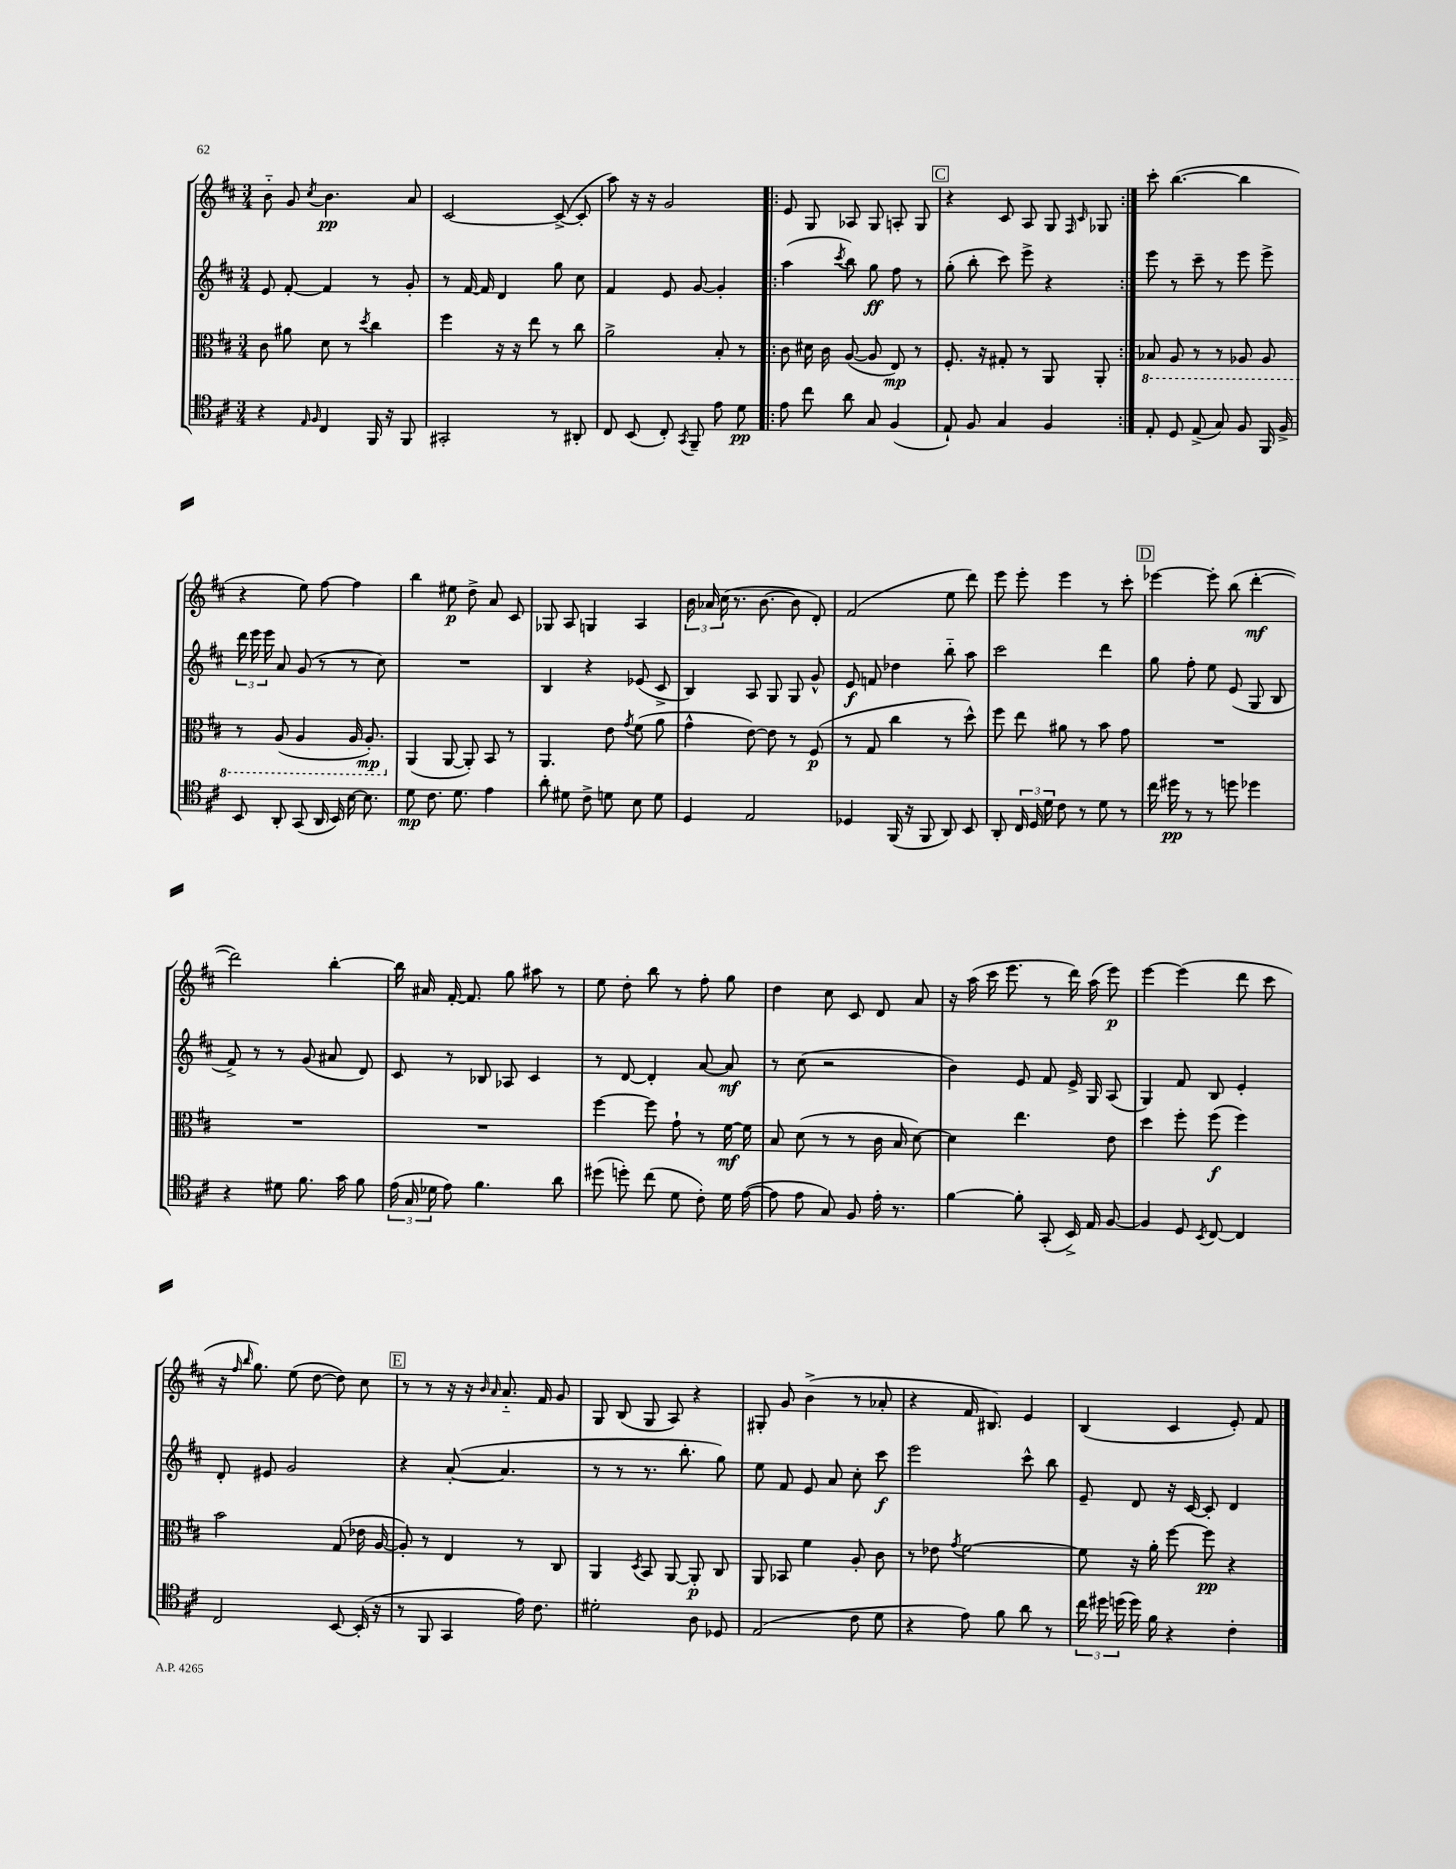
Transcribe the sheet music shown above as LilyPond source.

<<
\new StaffGroup <<
\new Staff = "s0" {
    \clef treble \key d \major \numericTimeSignature \time 3/4
    \autoBeamOff b'8-_ g'8 \acciaccatura { cis''8 } b'4.\pp a'8 |
    cis'2~ cis'8~->( cis'8-. |
    a''8) r16 r16 g'2 |
    \repeat volta 2 { e'8 g8 aes8 g8 a8-. g8 |
    \mark \markup { \box "C" } r4 cis'8 a8 g8 \grace { fis16 cis'16 } ges8 | }
    cis'''8-. b''4.~( b''4 |
    r4 e''8) fis''8~ fis''4 |
    b''4 eis''8\p d''8-> a'8 cis'8 |
    ges8 a8 g4 a4 |
    \tuplet 3/2 { b'16 aes'16 cis''16( } r8. b'8.~ b'8 d'8-.) |
    fis'2( e''8 d'''8) |
    e'''8 e'''8-. e'''4 r8 cis'''8-. |
    \mark \markup { \box "D" } ees'''4~ ees'''8-. b''8( d'''4~-.\mf |
    d'''2) b''4~-. |
    b''16 ais'16 fis'16~-. fis'8. g''8 ais''8 r8 |
    e''8 d''8-. b''8 r8 fis''8-. g''8 |
    d''4 cis''8 cis'8 d'8 a'8 |
    r16 a''16( cis'''16 e'''8. r8 d'''16) a''16( e'''8\p) |
    e'''4~ e'''4( d'''8 cis'''8 |
    r16 \grace { fis''16 b''16 } g''8.) e''8( d''8~ d''8) cis''8 |
    \mark \markup { \box "E" } r8 r8 r16 r16 \grace { b'16 a'16 } a'8.-_ fis'16 g'8 |
    g8 b8( g8 a8) r4 |
    gis8-. g'8 b'4->( r8 aes'8-. |
    r4 fis'16 bis8.) e'4 |
    b4( cis'4 e'8-.) fis'8 \bar "|." |
}
\new Staff = "s1" {
    \clef treble \key d \major \numericTimeSignature \time 3/4
    \autoBeamOff e'8 fis'8~-. fis'4 r8 g'8-. |
    r8 fis'16~ fis'16 d'4 g''8 cis''8 |
    fis'4 e'8 g'8~ g'4-. |
    \repeat volta 2 { a''4( \acciaccatura { cis'''8 } b''8) g''8\ff fis''8 r8 |
    \mark \markup { \box "C" } g''8-.( b''8-. cis'''8) e'''8-> r4 | }
    e'''8 r8 cis'''8-- r8 e'''8 e'''8-> |
    \tuplet 3/2 { d'''16 e'''16 e'''16 } a'8 g'8( r8 r8 cis''8) |
    R2. |
    b4 r4 ees'8( cis'8-> |
    b4) a8 g8 g8 g'8-^ |
    e'8\f f'8 des''4 b''8-_ a''8 |
    cis'''2 d'''4 |
    \mark \markup { \box "D" } g''8 fis''8-. e''8 e'8( g8 b8 |
    fis'8->) r8 r8 g'8( ais'8 d'8) |
    cis'8 r8 bes8 aes8 cis'4 |
    r8 d'8~ d'4-. a'8~ a'8\mf |
    r8 cis''8( r2 |
    b'4) e'8 fis'8 e'16-> g16 a8( |
    g4) fis'8 b8 e'4-. |
    d'8-. eis'8 g'2 |
    \mark \markup { \box "E" } r4 a'8~-.( a'4. |
    r8 r8 r8. b''8.-. g''8) |
    e''8 fis'8 e'8 a'8 cis''8-. cis'''8\f |
    e'''2 cis'''8-^ b''8 |
    e'8-- d'8 r16 cis'16~ cis'8-. d'4 \bar "|." |
}
\new Staff = "s2" {
    \clef alto \key d \major \numericTimeSignature \time 3/4
    \autoBeamOff cis'8 ais'8 d'8 r8 \acciaccatura { d''8 } cis''4 |
    fis''4 r16 r16 e''8 r8 cis''8 |
    a'2-> b8-. r8 |
    \repeat volta 2 { cis'8 dis'16 cis'16 a8~( a8 e8\mp) r8 |
    \mark \markup { \box "C" } fis8.-. r16 gis8-. r8 a,8 a,8-. | }
    \ottava #-1 bes,8 a,8 r8 r8 aes,8 aes,8 |
    r8 a,8( a,4 a,16 a,8.-.\mp) \ottava #0 |
    a,4( a,8~ a,8-.) b,8 r8 |
    a,4. e'8 \acciaccatura { g'8 } fis'8( a'8 |
    g'4-^ e'8~) e'8 r8 fis8\p( |
    r8 g8 cis''4 r8 d''8-^) |
    fis''8 e''8 ais'8 r8 b'8 g'8 |
    \mark \markup { \box "D" } R2. |
    R2. |
    R2. |
    fis''4~ fis''8 g'8-! r8 fis'16~\mf fis'16 |
    b8 d'8( r8 r8 cis'16 b16 d'8~) |
    d'4 e''4. e'8 |
    d''4 fis''8-. fis''8\f( fis''4) |
    b'2 g8( ees'16 a16~ |
    \mark \markup { \box "E" } a8-.) r8 e4 r8 cis8 |
    a,4 \acciaccatura { d8 } b,8 a,8~ a,8-.\p cis8 |
    a,8 bes,8 fis'4 a8-. cis'8 |
    r8 ees'8 \acciaccatura { g'8 } fis'2~ |
    fis'8 r16 a'16-. fis''8~ fis''8\pp r4 \bar "|." |
}
\new Staff = "s3" {
    \clef tenor \key d \major \numericTimeSignature \time 3/4
    \autoBeamOff r4 \grace { e16 fis16 } cis4 fis,16 r16 fis,8 |
    gis,2-. r8 ais,8-. |
    cis8 b,8( cis8-.) \acciaccatura { g,8 } fis,8-- e'8 d'8\pp |
    \repeat volta 2 { e'8 cis''8 a'8 g8 fis4( |
    \mark \markup { \box "C" } e8-!) fis8 g4 fis4 | }
    e8-. d8 e8->( g8) fis8 fis,16 fis16-> |
    b,8 a,8-. g,8( a,16 b,16) b16~ b8. |
    d'8\mp cis'8. d'8. e'4 |
    a'8-. dis'8 cis'8-> d'8 b8 d'8 |
    d4 e2 |
    des4 fis,16( r16 fis,8 a,8) b,8 |
    a,8-. \tuplet 3/2 { cis16 d16 d'16 } cis'8 r8 d'8 r8 |
    \mark \markup { \box "D" } cis''16 dis''16\pp r8 r8 d''8 des''4 |
    r4 dis'8 fis'8. g'16 fis'8 |
    \tuplet 3/2 { e'16( g16 des'16 } e'8) fis'4. a'8 |
    dis''8( d''8-.) cis''8( d'8 cis'8-.) d'16 e'16~( |
    e'8 e'8 g8) fis8 e'16-. r8. |
    fis'4~ fis'8-. g,8-.( b,16->) e16 fis8~ |
    fis4 d8 \acciaccatura { b,8 } cis8~ cis4 |
    cis2 b,8~ b,16-.( r16 |
    \mark \markup { \box "E" } r8 fis,8 g,4 e'16) cis'8. |
    dis'2-. a8 des8 |
    e2( cis'8 d'8 |
    r4 e'8) fis'8 a'8 r8 |
    \tuplet 3/2 { cis''16 dis''16 d''16( } d''16) fis'16 r4 cis'4-. \bar "|." |
}
>>
>>
\layout { \context { \Score \remove "Bar_number_engraver" } }
